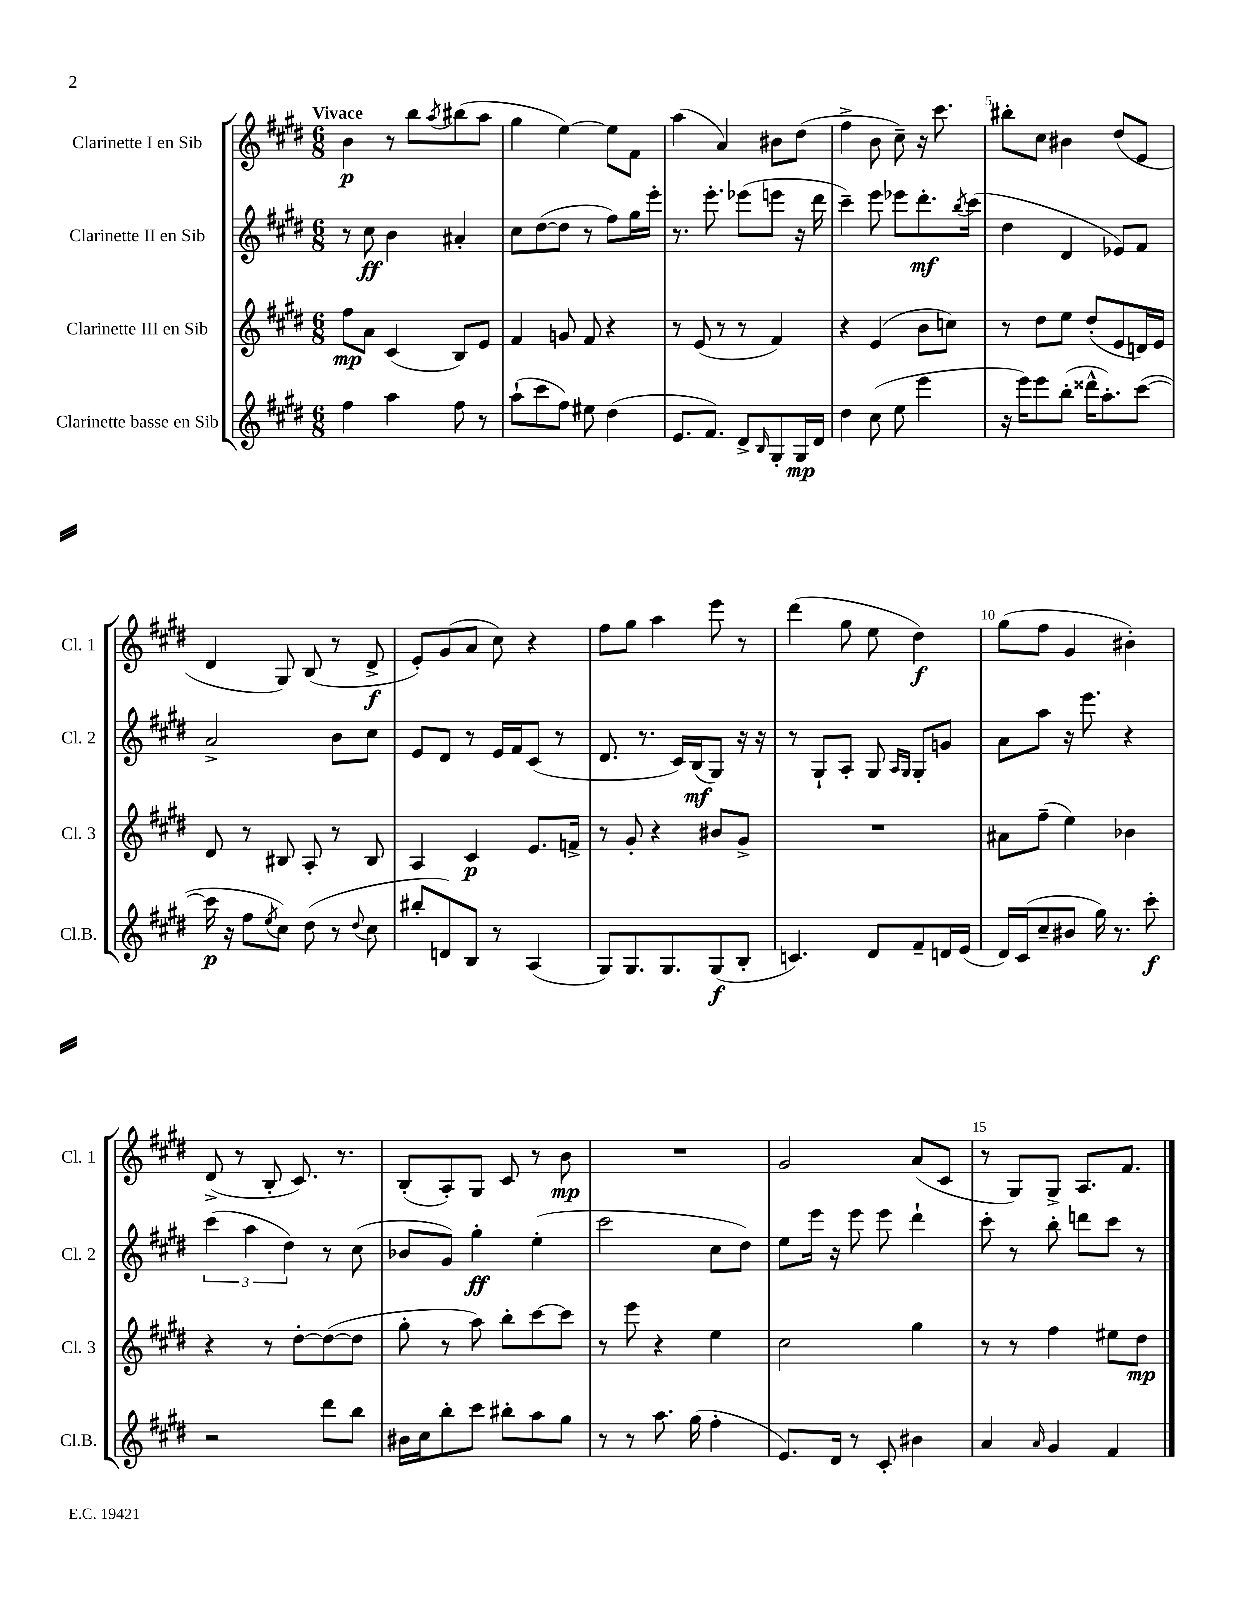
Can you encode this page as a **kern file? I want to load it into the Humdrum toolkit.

**kern	**dynam	**kern	**dynam	**kern	**dynam	**kern	**dynam
*part4	*part4	*part3	*part3	*part2	*part2	*part1	*part1
*staff4	*staff4	*staff3	*staff3	*staff2	*staff2	*staff1	*staff1
*I"Clarinette basse en Sib	*	*I"Clarinette III en Sib	*	*I"Clarinette II en Sib	*	*I"Clarinette I en Sib	*
*I'Cl.B.	*	*I'Cl. 3	*	*I'Cl. 2	*	*I'Cl. 1	*
*clefG2	*	*clefG2	*	*clefG2	*	*clefG2	*
*k[f#c#g#d#]	*	*k[f#c#g#d#]	*	*k[f#c#g#d#]	*	*k[f#c#g#d#]	*
*M6/8	*	*M6/8	*	*M6/8	*	*M6/8	*
=1	=1	=1	=1	=1	=1	=1	=1
!	!	!	!	!	!	!LO:TX:a:B:t=Vivace	!
4ff#\	.	8ff#\L	mp	8r	.	4b\	p
.	.	8a\J	.	8cc#\	ff	.	.
4aa\	.	(4c#/	.	4b\	.	8r	.
.	.	.	.	.	.	8bb\L	.
.	.	.	.	.	.	8qaa/	.
8ff#\	.	8B/L)	.	4a#X'/	.	(8bb#X\	.
8r	.	8e/J	.	.	.	8aa\J	.
=2	=2	=2	=2	=2	=2	=2	=2
(8aa`\L	.	4f#/	.	8cc#\L	.	4gg#\	.
8ccc#\	.	.	.	([8dd#\	.	.	.
8ff#\J)	.	8gn/	.	8dd#\J]	.	[4ee\)	.
8ee#X\	.	8f#/	.	8r	.	.	.
(4dd#\	.	4r	.	8ff#\L)	.	8ee\L]	.
.	.	.	.	16gg#\L	.	8f#\J	.
.	.	.	.	16eee'\JJ	.	.	.
=3	=3	=3	=3	=3	=3	=3	=3
8.e/L	.	8r	.	8.r	.	(4aa\	.
.	.	(8e/	.	.	.	.	.
8.f#/J)	.	.	.	8.eee'\	.	.	.
.	.	8r	.	.	.	4a/)	.
8d#^/L	.	8r	.	(8eee-X\L	.	.	.
16qqB/	.	.	.	.	.	.	.
8G#'/	.	4f#/)	.	8eeen\J	.	8b#X\L	.
16G#/L	mp	.	.	16r	.	(8dd#\J	.
16d#/JJ	.	.	.	16ddd#\	.	.	.
=4	=4	=4	=4	=4	=4	=4	=4
4dd#\	.	4r	.	4ccc#~\)	.	4ff#^\	.
(8cc#\	.	(4e/	.	8eee\	.	8b\	.
8ee\	.	.	.	8eee-X\L	.	8cc#~\)	.
4eee\	.	8b\L	.	8.ddd#'\	mf	16r	.
.	.	.	.	.	.	8.ccc#\	.
.	.	8ccn\J)	.	.	.	.	.
.	.	.	.	8qbb/	.	.	.
.	.	.	.	(16ccc#\Jk	.	.	.
=5	=5	=5	=5	=5	=5	=5	=5
16r	.	8r	.	4dd#\	.	8bb#X'\L	.
16eee\KL)	.	.	.	.	.	.	.
8eee\	.	8dd#\L	.	.	.	8cc#\J	.
(8bb'\J	.	8ee\J	.	4d#/	.	4b#X\	.
16ddd##X^^\KL	.	(8dd#'/L	.	.	.	.	.
8.aa'\)	.	.	.	.	.	.	.
.	.	8e/	.	8e-X/L)	.	(8dd#/L	.
([8ccc#\J	.	16dn/L)	.	8f#/J	.	8e/J	.
.	.	16e/JJ	.	.	.	.	.
!!LO:LB:g=z
=6	=6	=6	=6	=6	=6	=6	=6
16ccc#\]	p	8d#/	.	2a^/	.	4d#/	.
16r	.	.	.	.	.	.	.
8ff#\L	.	8r	.	.	.	.	.
8qee/	.	.	.	.	.	.	.
8cc#\J)	.	8B#X/	.	.	.	8G#/)	.
(8dd#\	.	8A'/	.	.	.	(8B/	.
8r	.	8r	.	8b\L	.	8r	.
8qqdd#/	.	.	.	.	.	.	.
8cc#\	.	8B#/	.	8cc#\J	.	8d#^/	f
=7	=7	=7	=7	=7	=7	=7	=7
8bb#X'/L	.	4A/	.	8e/L	.	8e'/L)	.
8dn/)	.	.	.	8d#/J	.	(8g#/	.
8B/J	.	4c#/	p	8r	.	8a/J	.
8r	.	.	.	16e/LL	.	8cc#\)	.
.	.	.	.	16f#/J	.	.	.
(4A/	.	8.e/L	.	(8c#/J	.	4r	.
.	.	.	.	8r	.	.	.
.	.	16fn^/Jk	.	.	.	.	.
=8	=8	=8	=8	=8	=8	=8	=8
8G#/L)	.	8r	.	8.d#/	.	8ff#\L	.
8.G#/	.	8g#'/	.	.	.	8gg#\J	.
.	.	.	.	8.r	.	.	.
.	.	4r	.	.	.	4aa\	.
8.G#/	.	.	.	.	.	.	.
.	.	.	.	16c#/LL)	.	.	.
.	.	.	.	(16B/J	mf	.	.
(8G#/	f	8b#X/L	.	8G#/J)	.	8eee\	.
8B'/J	.	8g#^/J	.	16r	.	8r	.
.	.	.	.	16r	.	.	.
=9	=9	=9	=9	=9	=9	=9	=9
4.cn/)	.	2.r	.	8r	.	(4ddd#\	.
.	.	.	.	8G#`/L	.	.	.
.	.	.	.	8A'/J	.	8gg#\	.
8d#/L	.	.	.	8G#/	.	8ee\	.
.	.	.	.	16qqA/LL	.	.	.
.	.	.	.	16qqG#/JJ	.	.	.
8f#~/	.	.	.	8G#'/L	.	4dd#\)	f
16dn/L	.	.	.	8gn/J	.	.	.
(16e/JJ	.	.	.	.	.	.	.
=10	=10	=10	=10	=10	=10	=10	=10
16d#/LL)	.	8a#X\L	.	8a\L	.	(8gg#\L	.
(16c#/J	.	.	.	.	.	.	.
8cc#~/	.	(8ff#~\J	.	8aa\J	.	8ff#\J	.
8b#X/J	.	4ee\)	.	16r	.	4g#/	.
.	.	.	.	8.eee\	.	.	.
16gg#\)	.	.	.	.	.	.	.
8.r	.	.	.	.	.	.	.
.	.	4b-X\	.	4r	.	4b#X'\)	.
8ccc#'\	f	.	.	.	.	.	.
!!LO:LB:g=z
=11	=11	=11	=11	=11	=11	=11	=11
2r	.	4r	.	(6ccc#\	.	(8d#^/	.
.	.	.	.	.	.	8r	.
.	.	.	.	6aa\	.	.	.
.	.	8r	.	.	.	8B'/	.
.	.	.	.	6dd#\)	.	.	.
.	.	[8dd#'\L	.	.	.	8.c#/)	.
8ddd#\L	.	(8dd#\_	.	8r	.	.	.
.	.	.	.	.	.	8.r	.
8bb\J	.	8dd#\J]	.	(8cc#\	.	.	.
=12	=12	=12	=12	=12	=12	=12	=12
16b#X\LL	.	8gg#'\	.	8b-X/L	.	(8B'/L	.
16cc#\J	.	.	.	.	.	.	.
8bb'\	.	8r	.	8g#/J)	.	8A'/)	.
8ccc#\J	.	8aa\)	.	4gg#'\	ff	8G#/J	.
8bb#X'\L	.	8bb'\L	.	.	.	8c#/	.
8aa\	.	[8ccc#\	.	(4ee'\	.	8r	.
8gg#\J	.	8ccc#\J]	.	.	.	8b\	mp
=13	=13	=13	=13	=13	=13	=13	=13
8r	.	8r	.	2ccc#\	.	2.r	.
8r	.	8eee\	.	.	.	.	.
8.aa\	.	4r	.	.	.	.	.
(16gg#\	.	.	.	.	.	.	.
4ff#'\	.	4ee\	.	8cc#\L	.	.	.
.	.	.	.	8dd#\J)	.	.	.
=14	=14	=14	=14	=14	=14	=14	=14
8.e/L)	.	2cc#\	.	8ee\L	.	2g#/	.
.	.	.	.	16eee\Jk	.	.	.
16d#/Jk	.	.	.	16r	.	.	.
8r	.	.	.	8eee\	.	.	.
8c#'/	.	.	.	8eee\	.	.	.
4b#X\	.	4gg#\	.	4ddd#`\	.	(8a/L	.
.	.	.	.	.	.	8c#/J	.
=15	=15	=15	=15	=15	=15	=15	=15
4a/	.	8r	.	8ccc#'\	.	8r	.
.	.	8r	.	8r	.	8G#/L)	.
16qqa/	.	.	.	.	.	.	.
4g#/	.	4ff#\	.	8bb'\	.	8G#^/J	.
.	.	.	.	8dddn\L	.	8.A/L	.
4f#/	.	8ee#X\L	.	8ccc#\J	.	.	.
.	.	.	.	.	.	8.f#/J	.
.	.	8dd#\J	mp	8r	.	.	.
==	==	==	==	==	==	==	==
*-	*-	*-	*-	*-	*-	*-	*-
